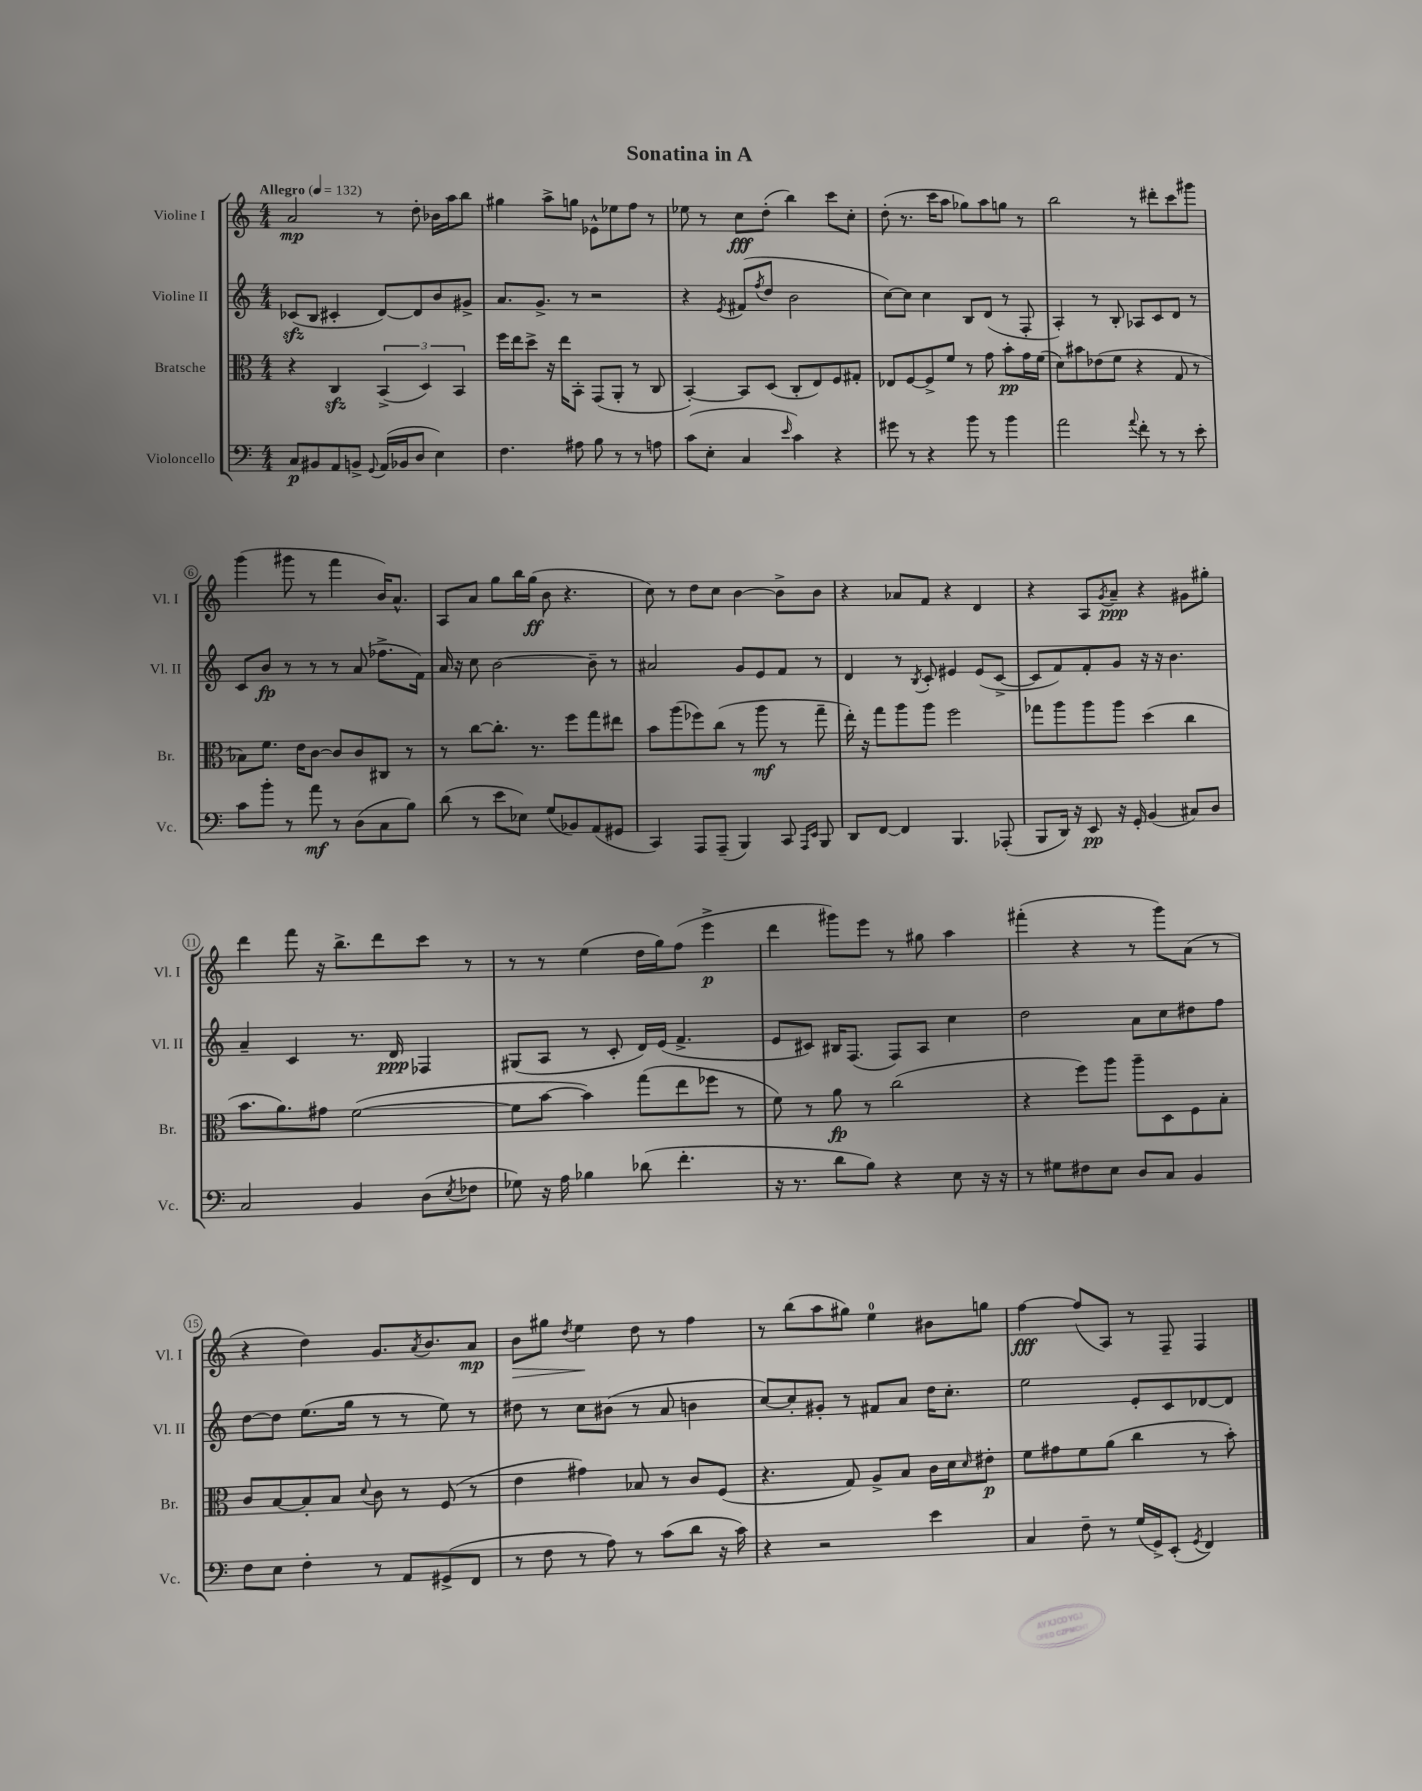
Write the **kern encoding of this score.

**kern	**dynam	**kern	**dynam	**kern	**dynam	**kern	**dynam
*part4	*part4	*part3	*part3	*part2	*part2	*part1	*part1
*staff4	*staff4	*staff3	*staff3	*staff2	*staff2	*staff1	*staff1
*I"Violoncello	*	*I"Bratsche	*	*I"Violine II	*	*I"Violine I	*
*I'Vc.	*	*I'Br.	*	*I'Vl. II	*	*I'Vl. I	*
*clefF4	*	*clefC3	*	*clefG2	*	*clefG2	*
*k[]	*	*k[]	*	*k[]	*	*k[]	*
*M4/4	*	*M4/4	*	*M4/4	*	*M4/4	*
*MM132	*	*MM132	*	*MM132	*	*MM132	*
=1	=1	=1	=1	=1	=1	=1	=1
!	!	!	!	!	!	!LO:TX:a:B:t=Allegro	!
8C/L	p	4r	.	(8c-Xzz/L	.	2a/	mp
8BB#X/	.	.	.	8B/J	.	.	.
8AA/	.	4Czz/	.	4c#X'/	.	.	.
8BBn^/J	.	.	.	.	.	.	.
8qqGG/	.	.	.	.	.	.	.
(16AA/LL	.	(6BB^/	.	[8d/L)	.	8r	.
16BB-X/J	.	.	.	.	.	.	.
8D/J	.	.	.	8d/]	.	8dd'\	.
.	.	6D/)	.	.	.	.	.
4E\)	.	.	.	8b/	.	16b-X\LL	.
.	.	.	.	.	.	16aa\J	.
.	.	6BB/	.	.	.	.	.
.	.	.	.	8g#X^/J	.	8bb\J	.
=2	=2	=2	=2	=2	=2	=2	=2
4.F\	.	16ff\LL	.	8.a/L	.	4gg#X\	.
.	.	16ee\J	.	.	.	.	.
.	.	8dd^\J	.	.	.	.	.
.	.	.	.	8.g^/J	.	.	.
.	.	16r	.	.	.	8aa^\L	.
.	.	16ee\KL	.	.	.	.	.
8A#X\	.	8BB'\J	.	8r	.	8ggn\J	.
8B\	.	(8GG/L	.	2r	.	8e-X^^\L	.
8r	.	8AA'/J	.	.	.	8ee-X\	.
8r	.	8r	.	.	.	8ff\J	.
8An\	.	8C/	.	.	.	8r	.
=3	=3	=3	=3	=3	=3	=3	=3
(8c\L	.	[4BB'/)	.	4r	.	8ee-X\	.
8E'\J	.	.	.	.	.	8r	.
.	.	.	.	8qe/	.	.	.
4C/	.	8BB/L]	.	(8f#X/L	.	8cc\L	fff
.	.	.	.	8qff/	.	.	.
.	.	(8D/J	.	8dd/J	.	(8dd'\J	.
16qqe/	.	.	.	.	.	.	.
4c\)	.	8C'/L	.	2b\	.	4bb\)	.
.	.	8E/)	.	.	.	.	.
4r	.	8F/	.	.	.	8ccc\L	.
.	.	8G#X'/J	.	.	.	8cc'\J	.
=4	=4	=4	=4	=4	=4	=4	=4
8g#X\	.	8E-X/L	.	[8cc\L)	.	(8dd'\	.
8r	.	[8F/	.	8cc\J]	.	8.r	.
4r	.	8F^/]	.	4cc\	.	.	.
.	.	.	.	.	.	16ccc\KL	.
.	.	8f/J	.	.	.	8aa\J	.
8b\	.	8r	.	8B/L	.	8gg-X\L)	.
8r	.	8g\	.	(8d/J	.	8aa\	.
4b\	.	8b'\L	pp	8r	.	8ggn\J	.
.	.	16g\L	.	8F'/	.	8r	.
.	.	(16f\JJ	.	.	.	.	.
=5	=5	=5	=5	=5	=5	=5	=5
2a\	.	8d\L)	.	4A'/)	.	2bb\	.
.	.	8b#X\	.	.	.	.	.
.	.	(8e-X\	.	8r	.	.	.
.	.	8f\J	.	8B'/	.	.	.
8qqa/	.	.	.	.	.	.	.
8f'\	.	4r	.	8A-X/L	.	8r	.
8r	.	.	.	8c/	.	8ddd#X'\L	.
8r	.	8G/	.	8d/J	.	8ccc\	.
8e'\	.	8r	.	8r	.	8ggg#X\J	.
!!LO:LB:g=z
=6	=6	=6	=6	=6	=6	=6	=6
8c\L	.	8B-X\L)	.	8c/L	.	(4ggg\	.
8b'\J	.	8.f\J	.	8b/J	fp	.	.
8r	.	.	.	8r	.	8ggg#X\	.
.	.	16e\KL	.	.	.	.	.
8a\	mf	[8c\J	.	8r	.	8r	.
8r	.	8c/L]	.	8r	.	4fff\	.
(8D\L	.	8c/	.	(8a/	.	.	.
8C\	.	8C#X/J	.	8.ff-X^\L	.	16b/KL)	.
.	.	.	.	.	.	8.a^^/J	.
8B\J)	.	8r	.	.	.	.	.
.	.	.	.	16f\Jk)	.	.	.
=7	=7	=7	=7	=7	=7	=7	=7
(8d\	.	8r	.	16a/	.	8A/L	.
.	.	.	.	16r	.	.	.
8r	.	[8cc\L	.	8cc\	.	8a/J	.
8e\L	.	8.cc'\J]	.	[2b\	.	8gg\L	.
8E-X\J)	.	.	.	.	.	16bb\L	.
.	.	8.r	.	.	.	(16gg\JJ	ff
(8G/L	.	.	.	.	.	8b\	.
8BB-X/)	.	8ff\L	.	.	.	4.r	.
(8AA/	.	8gg\	.	8b~\]	.	.	.
8GG#X/J	.	8ee#X\J	.	8r	.	.	.
=8	=8	=8	=8	=8	=8	=8	=8
4CC/)	.	8b\L	.	2a#X/	.	8cc\)	.
.	.	(8aa\	.	.	.	8r	.
8AAA/L	.	8ff-X\)	.	.	.	8dd\L	.
(8AAA~/J	.	(8cc\J	.	.	.	8cc\J	.
4BBB/)	.	8r	.	8g/L	.	[4b\	.
.	.	8aa\	mf	8e/	.	.	.
8CC/	.	8r	.	8f/J	.	8b^\L]	.
16qqAAA/LL	.	.	.	.	.	.	.
16qqEE/JJ	.	.	.	.	.	.	.
8BBB/	.	8gg~\	.	8r	.	8b\J	.
=9	=9	=9	=9	=9	=9	=9	=9
8DD/L	.	16ee'\)	.	4d/	.	4r	.
.	.	16r	.	.	.	.	.
[8FF/J	.	8gg\L	.	.	.	.	.
4FF/]	.	8aa\	.	8r	.	8a-X/L	.
.	.	.	.	8qB/	.	.	.
.	.	8aa\J	.	8c'/	.	8f/J	.
4.BBB/	.	2ff\	.	4e#X/	.	4r	.
.	.	.	.	(8e#/L	.	4d/	.
(8AAA-X'/	.	.	.	[8c^/J	.	.	.
=10	=10	=10	=10	=10	=10	=10	=10
8BBB/L	.	8gg-X\L	.	8c/L]	.	4r	.
16DD/Jk)	.	8aa\	.	8f/)	.	.	.
16r	.	.	.	.	.	.	.
8EE/	pp	8aa\	.	8f'/	.	8A/L	.
.	.	.	.	.	.	8qg/	.
16r	.	8aa\J	.	8g/J	.	8a~/J	ppp
16GG'/	.	.	.	.	.	.	.
(4BB/	.	(4dd\	.	16r	.	4r	.
.	.	.	.	16r	.	.	.
.	.	.	.	4.b\	.	.	.
8C#X/L)	.	4cc\	.	.	.	8g#X\L	.
8D/J	.	.	.	.	.	8gg#X'\J	.
!!LO:LB:g=z
=11	=11	=11	=11	=11	=11	=11	=11
2C/	.	8.b\L	.	4a~/	.	4ddd\	.
.	.	8.a\)	.	.	.	.	.
.	.	.	.	4c/	.	8fff\	.
.	.	8g#X\J	.	.	.	16r	.
.	.	.	.	.	.	8.bb^\L	.
4BB/	.	([2f\	.	8.r	.	.	.
.	.	.	.	.	.	8ddd\	.
.	.	.	.	16d/	ppp	.	.
(8D\L	.	.	.	4F-X/	.	8ccc\J	.
8qE/	.	.	.	.	.	.	.
8F-X\J	.	.	.	.	.	8r	.
=12	=12	=12	=12	=12	=12	=12	=12
8G-X\)	.	8f\L]	.	(8G#X/L	.	8r	.
16r	.	[8b\J	.	8A/J	.	8r	.
16A\	.	.	.	.	.	.	.
4B-X\	.	4b\])	.	8r	.	(4ee\	.
.	.	.	.	8c'/	.	.	.
(8d-X\	.	(8gg\L	.	16d/LL)	.	16dd\LL	.
.	.	.	.	(16e/JJ	.	16gg\J)	.
4.f'\	.	8ee\	.	4.f^/	.	(8ff\J	.
.	.	8ff-X\J	.	.	.	4eee^\	p
.	.	8r	.	.	.	.	.
=13	=13	=13	=13	=13	=13	=13	=13
16r	.	8f\)	.	8e/L	.	4ddd\	.
8.r	.	.	.	.	.	.	.
.	.	8r	.	8c#X/J)	.	.	.
8d\L	.	8a\	fp	16B#X/KL	.	8ggg#X\L)	.
.	.	.	.	(8.F/J	.	.	.
8B\J)	.	8r	.	.	.	8eee\J	.
4r	.	(2cc\	.	8F/L)	.	8r	.
.	.	.	.	8A/J	.	8gg#X\	.
8E\	.	.	.	4cc\	.	4aa\	.
16r	.	.	.	.	.	.	.
16r	.	.	.	.	.	.	.
=14	=14	=14	=14	=14	=14	=14	=14
8r	.	4r	.	2dd\	.	(4fff#X'\	.
8G#X\L	.	.	.	.	.	.	.
8F#X\	.	8ff\L)	.	.	.	4r	.
8E\J	.	8aa\J	.	.	.	.	.
8D/L	.	8aa~\L	.	8a\L	.	8r	.
8C/J	.	8D\	.	8cc\	.	8ggg\L)	.
4BB/	.	8F\	.	8dd#X\	.	(8a\J	.
.	.	8B'\J	.	8ff\J	.	8r	.
!!LO:LB:g=z
=15	=15	=15	=15	=15	=15	=15	=15
8F\L	.	8c/L	.	[8dd\L	.	4r	.
8E\J	.	[8B/	.	8dd\J]	.	.	.
4F'\	.	8B'/]	.	(8.ee\L	.	4dd\)	.
.	.	8B/J	.	.	.	.	.
.	.	.	.	16gg\Jk	.	.	.
.	.	8qqd/	.	.	.	.	.
8r	.	8c\	.	8r	.	8.g/L	.
8AA/L	.	8r	.	8r	.	.	.
.	.	.	.	.	.	8qa/	.
.	.	.	.	.	.	8.b/	.
(8GG#X^/	.	(8F/	.	8ee\)	.	.	.
8FF/J	.	8r	.	8r	.	8a/J	mp
=16	=16	=16	=16	=16	=16	=16	=16
!	!	!	!	!	!	!	!LO:HP:b
8r	.	4e\	.	8dd#X\	.	8b\L	>
8F\	.	.	.	8r	.	8gg#X\J	.
.	.	.	.	.	.	8qdd/	.
8r	.	4g#X\)	.	8cc\L	.	4ee\	.
8A\)	.	.	.	(8b#X\J	.	.	.
8r	.	8B-X/	.	8r	.	8dd\	]
(8c\L	.	8r	.	8a/	.	8r	.
8d\J	.	8c/L	.	4bn\	.	4ff\	.
16r	.	(8F/J	.	.	.	.	.
16c\)	.	.	.	.	.	.	.
=17	=17	=17	=17	=17	=17	=17	=17
4r	.	4.r	.	[8cc/L)	.	8r	.
.	.	.	.	8cc'/]	.	(8bb\L	.
2r	.	.	.	8g#X'/J	.	8aa\	.
.	.	8G/)	.	8r	.	8gg#X\J)	.
.	.	8A^/L	.	8f#X/L	.	4ee\	.
.	.	8B/J	.	8a/J	.	.	.
4e\	.	16c\LL	.	16dd\KL	.	8b#X\L	.
.	.	16d\J	.	8.cc'\J	.	.	.
.	.	16qqd/	.	.	.	.	.
.	.	8e#X'\J	p	.	.	8ggn\J	.
=18	=18	=18	=18	=18	=18	=18	=18
4C/	.	8f\L	.	2ee\	.	[4ff\	fff
.	.	8g#X\	.	.	.	.	.
8F~\	.	8f\	.	.	.	(8ff/L]	.
8r	.	(8a\J	.	.	.	8A/J)	.
(16G/LL	.	4cc\	.	8e'/L	.	8r	.
16GG^/J)	.	.	.	.	.	.	.
(8EE'/J	.	.	.	8c/	.	8F~/	.
8qGG/	.	.	.	.	.	.	.
4FF/)	.	8r	.	[8d-X/	.	4F/	.
.	.	8b'\)	.	8d-/J]	.	.	.
==	==	==	==	==	==	==	==
*-	*-	*-	*-	*-	*-	*-	*-
